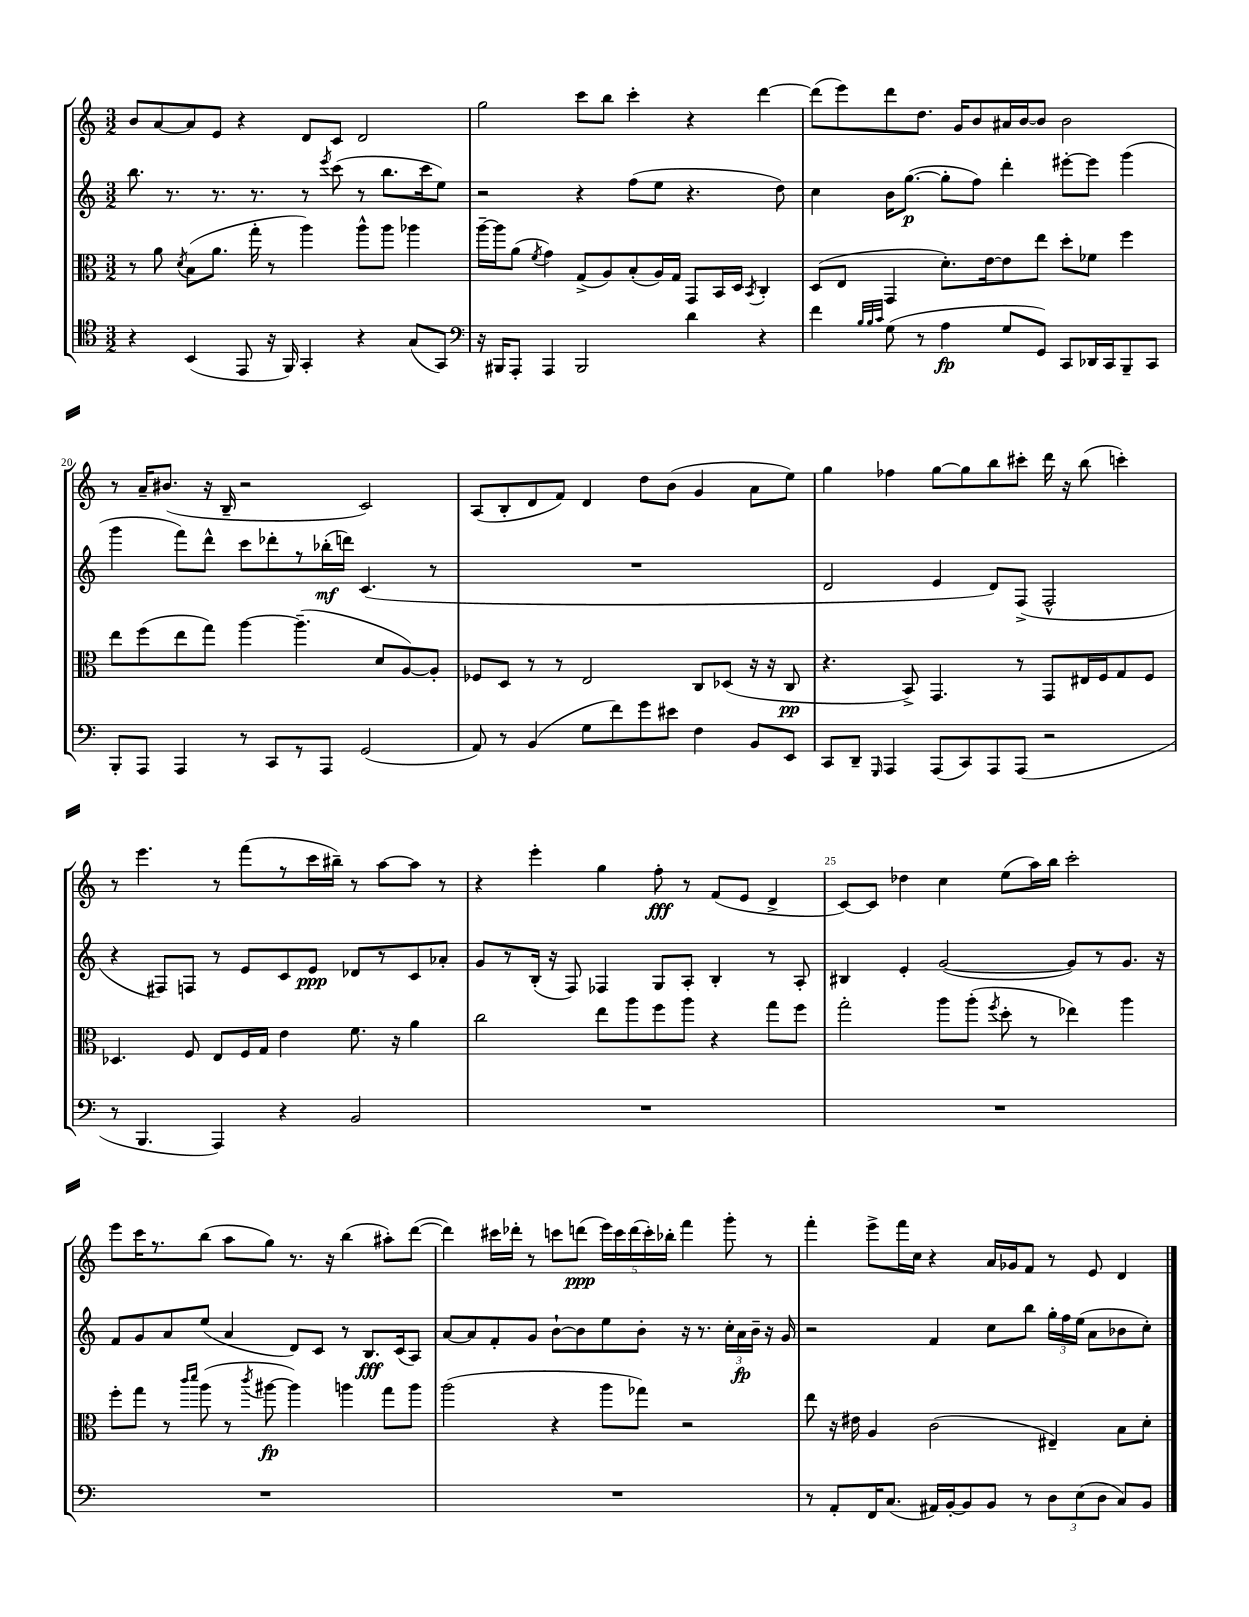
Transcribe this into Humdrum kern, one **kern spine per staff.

**kern	**kern	**kern	**kern
*staff4	*staff3	*staff2	*staff1
*clefC4	*clefC3	*clefG2	*clefG2
*k[]	*k[]	*k[]	*k[]
*M3/2	*M3/2	*M3/2	*M3/2
4r	8r	8.bb	8b
.	8a	.	[8a
.	.	8.r	.
.	8qd	.	.
(4BB	(8B	.	8a]
.	8.a	8.r	8e
8EE	.	.	4r
.	16gg'	8.r	.
16r	8r	.	.
16FF)	.	.	.
4GG'	4aa)	8r	8d
.	.	8qeee	.
.	.	(8ccc	8c
4r	8aa^^	8r	2d
.	8aa	8.bb	.
(8G	4aa-	.	.
.	.	16ccc	.
8GG)	.	8ee)	.
=	=	=	=
*clefF4	*	*	*
16r	[16aa~	2r	2gg
16BBB#	16aa]	.	.
8AAA'	(8a	.	.
.	8qf	.	.
4AAA	4g)	.	.
2BBB#	(8G^	4r	8ccc
.	8A)	.	8bb
.	(8B'	(8ff	4ccc'
.	16A)	8ee	.
.	16G	.	.
4d	8GG	4.r	4r
.	16BB	.	.
.	16D	.	.
.	8qBB	.	.
4r	4C'	.	[4ddd
.	.	8dd)	.
=	=	=	=
4f	(8D	4cc	(8ddd]
.	8E	.	8eee)
32qqB	.	.	.
32qqB	.	.	.
32qqc	.	.	.
(8G	4GG	16b	8ddd
.	.	([8.gg	.
8r	.	.	8.dd
4A	8.d')	8gg']	.
.	.	.	16g
.	.	8ff)	8b
.	[16e	.	.
8G	8e]	4ddd'	16a#
.	.	.	[16b
8GG)	8ee	.	8b]
8CC	8dd'	[8eee#'	2b
16DD-	8f-	8eee#]	.
16CC	.	.	.
8BBB~	4ff	(4ggg	.
8CC	.	.	.
=	=	=	=
8BBB'	8ee	4ggg	8r
8AAA	(8ff	.	16a~
.	.	.	(8.b#
4AAA	8ee	8fff)	.
.	8gg)	8ddd^^	16r
.	.	.	16B~
8r	[4aa	8ccc	2r
8CC	.	8ddd-'	.
8r	(4.aa~]	8r	.
8AAA	.	(16bb-'	.
.	.	16ddd)	.
(2GG	.	(4.c	2c)
.	8d	.	.
.	[8A)	.	.
.	8A']	8r	.
=	=	=	=
8AA)	8F-	1.r	(8A
8r	8D	.	8B'
(4BB	8r	.	8d
.	8r	.	8f)
8G	2E	.	4d
8f)	.	.	.
8g	.	.	8dd
8e#	.	.	(8b
4F	8C	.	4g
.	(8D-	.	.
8BB	16r	.	8a
.	16r	.	.
8EE	8C	.	8ee)
=	=	=	=
8CC	4.r	2d	4gg
8DD~	.	.	.
16qqGGG	.	.	.
4AAA	.	.	4ff-
.	8BB^)	.	.
(8AAA	4.GG	4e	[8gg
8CC)	.	.	8gg]
8AAA	.	8d)	8bb
(8AAA	8r	(8F^	8ccc#'
2r	8GG	2F^^	16ddd
.	.	.	16r
.	16E#	.	(8bb
.	16F	.	.
.	8G	.	4ccc')
.	8F	.	.
=	=	=	=
8r	4.D-	4r	8r
4.BBB	.	.	4.eee
.	.	8F#)	.
.	8F	8F	.
4AAA)	8E	8r	8r
.	16F	8e	(8fff
.	16G	.	.
4r	4e	8c	8r
.	.	8e	16ccc
.	.	.	16bb#~)
2BB	8.f	8d-	8r
.	.	8r	[8aa
.	16r	.	.
.	4a	8c	8aa]
.	.	8a-'	8r
=	=	=	=
1.r	2cc	8g	4r
.	.	8r	.
.	.	(16B'	4eee'
.	.	16r	.
.	.	8F)	.
.	8ee	4F-	4gg
.	8aa	.	.
.	8ff	8G	8ff'
.	8aa	8A'	8r
.	4r	4B'	(8f
.	.	.	8e
.	8gg	8r	4d^
.	8ff	8A'	.
=	=	=	=
1.r	2gg'	4B#	[8c)
.	.	.	8c]
.	.	4e'	4dd-
.	8aa	([2g	4cc
.	(8aa'	.	.
.	8qff	.	.
.	8dd'	.	(8ee
.	8r	.	16aa)
.	.	.	16bb
.	4ee-)	8g])	2ccc'
.	.	8r	.
.	4aa	8.g	.
.	.	16r	.
=	=	=	=
1.r	8ff'	8f	8eee
.	8gg	8g	16ccc
.	.	.	8.r
.	8r	8a	.
.	16qqccc	.	.
.	16qqddd	.	.
.	(8aa	(8ee	(8bb
.	8r	4a	8aa
.	8qccc	.	.
.	[8aa#	.	8gg)
.	4aa#])	8d)	8.r
.	.	8c	.
.	.	.	16r
.	4aa	8r	(4bb
.	.	8.B	.
.	8gg	.	8aa#')
.	.	(16c	.
.	8aa	8A)	([8ddd
=	=	=	=
1.r	(2aa	[8a	4ddd])
.	.	8a]	.
.	.	8f'	16ccc#
.	.	.	16ddd-'
.	.	8g	8r
.	4r	[8b`	8ccc
.	.	8b]	(8ddd
.	8aa	8ee	20eee)
.	.	.	20ccc
.	.	.	(20ddd
.	8gg-)	8b'	.
.	.	.	20ccc')
.	.	.	20bb-'
.	2r	16r	4fff
.	.	8.r	.
.	.	24cc'	8ggg'
.	.	24a	.
.	.	24b~	.
.	.	16r	8r
.	.	16g	.
=	=	=	=
8r	8ee	2r	4fff'
8AA'	16r	.	.
.	16e#	.	.
16FF	4A	.	8eee^
(8.C	.	.	.
.	.	.	16fff
.	.	.	16cc
16AA#)	(2c	4f	4r
[16BB'	.	.	.
8BB]	.	.	.
8BB	.	8cc	16a
.	.	.	16g-
8r	.	8bb	8f
12D	4E#~)	24gg'	8r
.	.	24ff	.
(12E	.	(24ee	.
.	.	8a	8e
12D	.	.	.
8C)	8B	8b-	4d
8BB	8d'	8cc')	.
==	==	==	==
*-	*-	*-	*-
